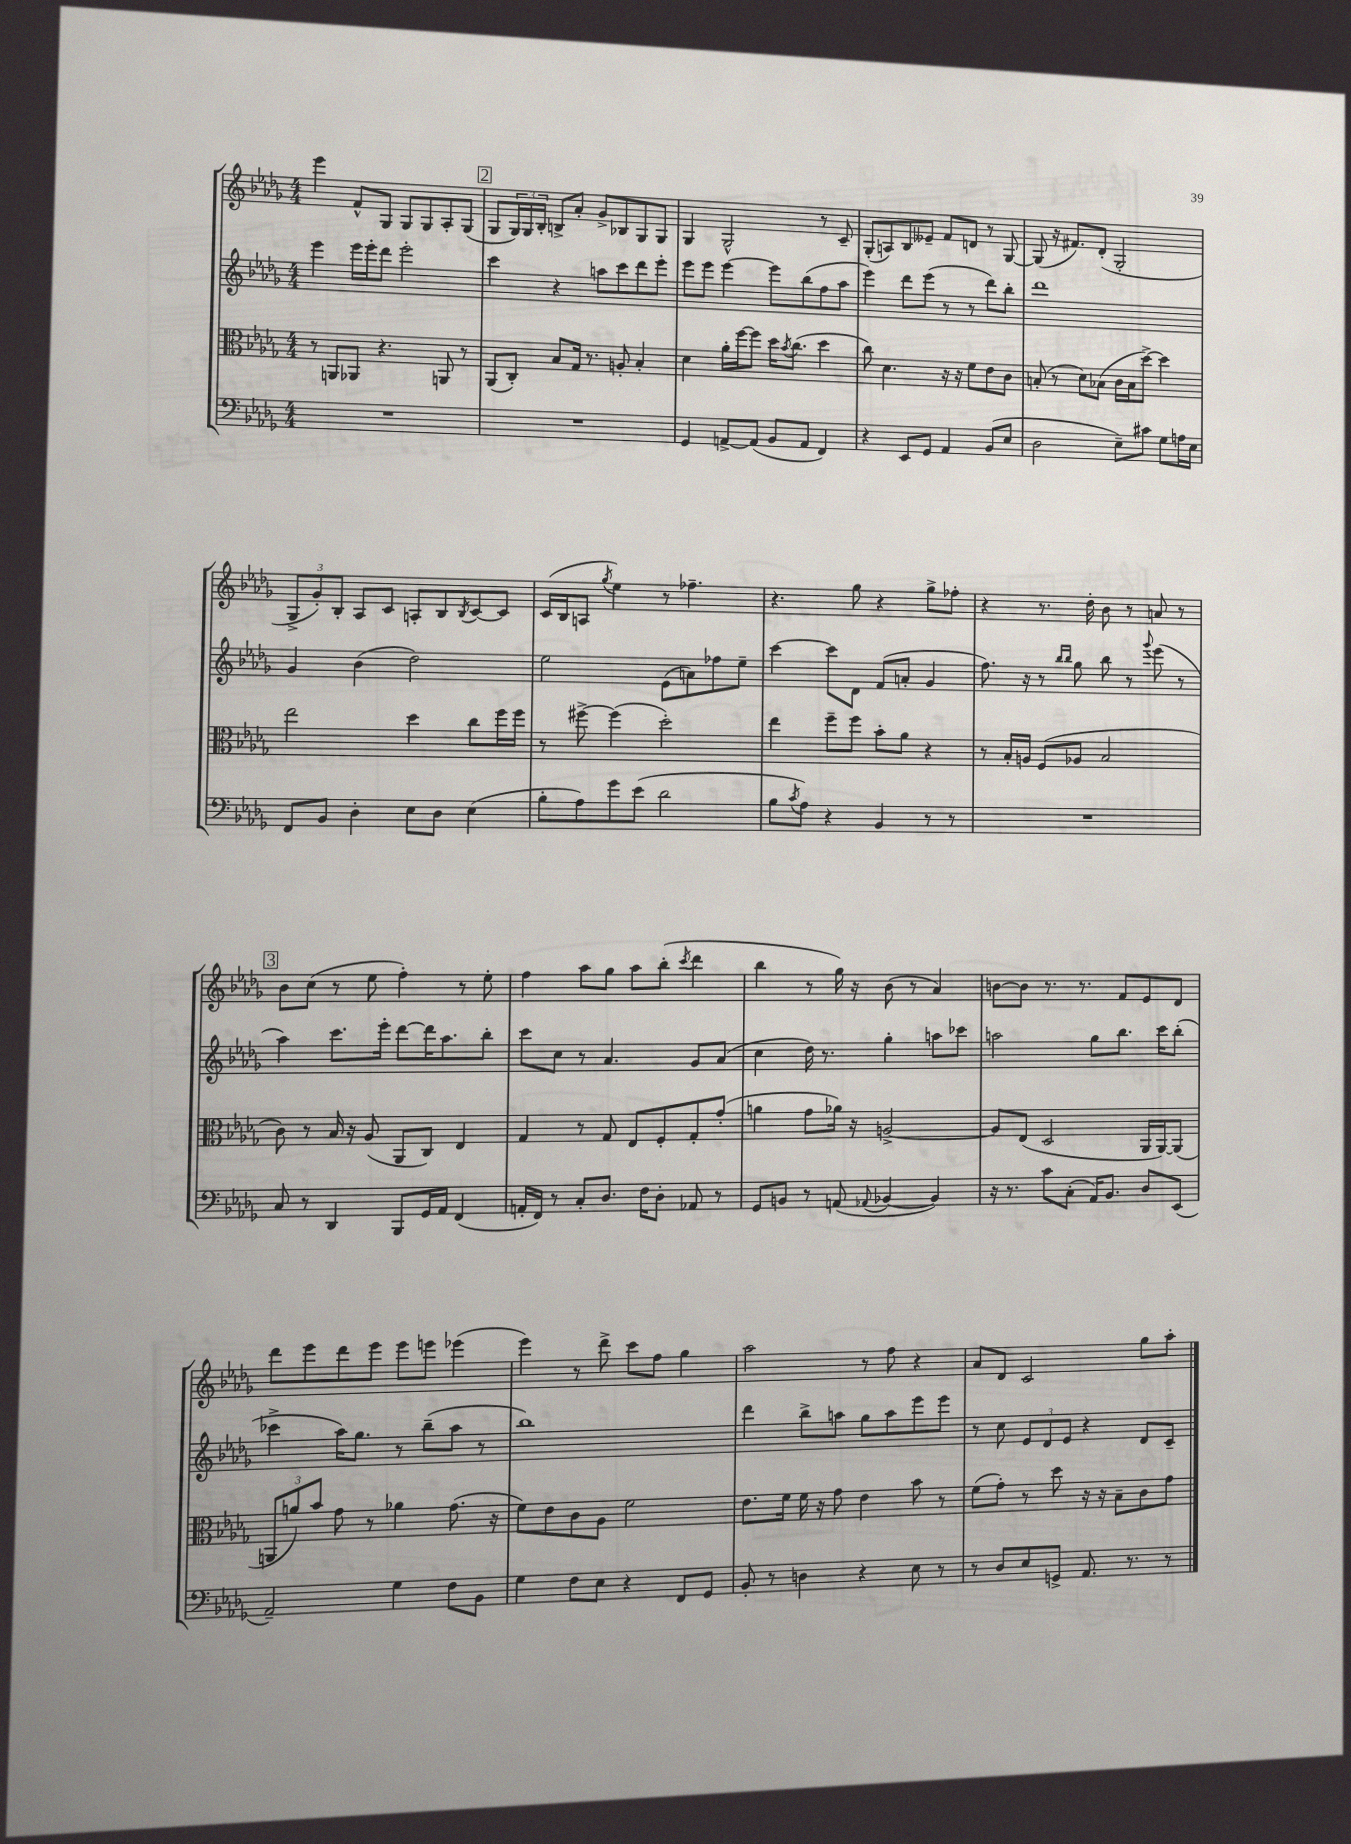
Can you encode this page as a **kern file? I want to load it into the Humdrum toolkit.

**kern	**kern	**kern	**kern
*part4	*part3	*part2	*part1
*staff4	*staff3	*staff2	*staff1
*clefF4	*clefC3	*clefG2	*clefG2
*k[b-e-a-d-g-]	*k[b-e-a-d-g-]	*k[b-e-a-d-g-]	*k[b-e-a-d-g-]
*M4/4	*M4/4	*M4/4	*M4/4
=12	=12	=12	=12
1r	8r	4eee-\	4eee-\
.	8AAn/L	.	.
.	8AA-X/J	16eee-\LL	8f^^/L
.	.	16eee-'\J	.
.	4.r	8ddd-\J	8G-/J
.	.	2eee-'\	8G-/L
.	.	.	8G-/
.	8AAn/	.	8A-'/
.	8r	.	(8G-/J
!!LO:REH:place=s1:t=2
=13	=13	=13	=13
1r	(8AA-/L	4ccc\	8G-/L
.	8C'/J)	.	24G-/L)
.	.	.	24G-/
.	.	.	24B-'/JJ
.	8B-/L	4r	8Bn^/L
.	16G-/Jk	.	8a-'/J
.	8.r	.	.
.	.	8aan\L	8g-^/L
.	8An'/	8ccc\	8B-X/
.	4B-'/	8ddd-\	8G-/
.	.	8eee-'\J	8G-/J
=14	=14	=14	=14
4GG-/	4d-\	8eee-\L	4G-/
.	.	8eee-\J	.
[8AAn^/L	16a-'\LL	[4eee-\	2G-^^/
.	[16ff\J	.	.
(8AA/J]	8ff\J]	.	.
8BB-/L	16dd-\KL	8eee-\L]	.
.	8qb-/	.	.
.	(8.cc\J	.	.
8AA/J	.	(8bb-\	.
4FF/)	4dd-\	8ff\	8r
.	.	8aa-\J	8c~/
=15	=15	=15	=15
4r	8cc\)	4eee-\)	(8G-'/L
.	4.d-\	.	8An/)
8EE-/L	.	8ddd-\L	8B-/
8GG-/J	.	(8eee-\J	8e--X~/J
4AA-/	16r	8r	8f/L
.	16r	.	.
.	8f\L	8r	8dn/J
(8BB-/L	8e-\	8ddd-\L)	8r
8E-/J	8c\J	8bb-'\J	[8G-/
=16	=16	=16	=16
2D-\	(8Bn'/	1ddd-	(8G-/]
.	8r	.	16r
.	.	.	8.f#X/L)
.	8d-\L)	.	.
.	(8B-X\J	.	(8d-'/J
8E-~\L)	16c\LL	.	2G-'/
.	16B-\J	.	.
8c#X\J	[8dd-^\J)	.	.
8G-\L	4dd-\]	.	.
16An\L	.	.	.
16E-\JJ	.	.	.
!!LO:LB:g=z
=17	=17	=17	=17
8FF/L	2ee-\	4g-/	12G-^/L
.	.	.	12g-'/)
8BB-/J	.	.	.
.	.	.	12B-'/J
4D-'\	.	(4b-\	8A-/L
.	.	.	8c/J
8E-\L	4dd-\	2dd-\)	8An'/L
8D-\J	.	.	8B-/
.	.	.	8qB-/
(4E-\	8cc\L	.	[8c/
.	16ff\L	.	8c/J]
.	16ff\JJ	.	.
=18	=18	=18	=18
8B-'\L	8r	2ee-\	(16c/LL
.	.	.	16B-/J
8A-\)	[8ff#X^\	.	8An/J
.	.	.	8qgg-/
8g-\	(4ff#\]	.	4ee-\)
(8e-\J	.	.	.
2d-\	2dd-'\)	(8e-\L	8r
.	.	8an\)	4.ff-X~\
.	.	8ff-X\	.
.	.	8ee-~\J	.
=19	=19	=19	=19
8B-\L	4ee-\	[4ccc\	4.r
8qc/	.	.	.
8A-\J)	.	.	.
4r	8ff~\L	8ccc\L]	.
.	8ff\J	8d-\J	8gg-\
4BB-/	8b-'\L	(8f/L	4r
.	8a-\J	8an'/J	.
8r	4r	4g-/	8gg-^\L
8r	.	.	8ff-X'\J
=20	=20	=20	=20
1r	8r	8.ff\)	4r
.	16B-'/LL	.	.
.	16An/JJ	16r	.
.	(8F/L	8r	8.r
.	.	16qqbb-/LL	.
.	.	16qqbb-/JJ	.
.	8A-X/J	8gg-\	.
.	.	.	16dd-'\
.	2B-/	8bb-\	8b-\
.	.	8r	8r
.	.	8qqggg-/	.
.	.	(8eee-\	8an/
.	.	8r	8r
!!LO:LB:g=z
!!LO:REH:place=s1:t=3
=21	=21	=21	=21
8C/	8c\)	4aa-\)	8b-\L
8r	8r	.	(8cc\J
4DD-/	16B-/	8.ccc\L	8r
.	16r	.	.
.	(8A-/	.	8ee-\
.	.	16eee-'\Jk	.
8BBB-/L	8AA-/L	[8ddd-\L	4ff'\)
16GG-/L	8C/J)	16ddd-\K]	.
16AA-/JJ	.	8.aa-\	.
(4FF/	4E-/	.	8r
.	.	8bb-'\J	8ee-'\
=22	=22	=22	=22
16AAn'/LL	4G-/	8ccc\L	4ff\
16FF/JJ)	.	.	.
8r	.	8cc\J	.
8C'/L	8r	8r	8aa-\L
8.D-/J	8G-/	4.a-/	8gg-\J
.	8E-/L	.	8aa-\L
16F\KL	.	.	.
8D-'\J	8F'/	.	(8bb-'\J
.	.	.	8qccc/
8AA-X/	8G-'/	8g-/L	4ddd-\
8r	(8g-'/J	(8a-/J	.
=23	=23	=23	=23
8GG-/L	4an\	4cc\	4bb-\
8BBn/J	.	.	.
8r	8g-\L	16dd-\)	8r
.	.	8.r	.
(8AAn/	16a-X\Jk)	.	16gg-\)
.	16r	.	16r
8qqAA-X/	.	.	.
[4BB-X/	[2An^/	4gg-'\	(8b-\
.	.	.	8r
4BB-/])	.	8aan\L	4a-/)
.	.	8ccc-X\J	.
=24	=24	=24	=24
16r	8A/L]	2aan\	[8bn\L
8.r	.	.	.
.	(8E-/J	.	8b\J]
8c\L	2D-/	.	8.r
(8C'\J	.	.	.
.	.	.	8.r
16AA-/KL)	.	8gg-\L	.
8.BB-/J	.	.	.
.	.	8.bb-\J	8f/L
8D-/L	16AA-/LL	.	8e-/
.	[16AA-/J)	16ccc\KL	.
(8EE-/J	(8AA-/J]	(8bb-'\J	8d-/J
!!LO:LB:g=z
=25	=25	=25	=25
2AA-~/)	12AAn/L	4ccc-X^\	8ddd-\L
.	12an/)	.	.
.	.	.	8eee-\
.	12b-/J	.	.
.	8g-\	16aa-\KL)	8ddd-\
.	.	8.gg-\J	.
.	8r	.	8eee-\J
4G-\	4a-X\	8r	8eee-\L
.	.	(8bb-~\L	8eeen\J
8F\L	(8.g-\	8aa-\J	(4eee-X\
8BB-\J	.	8r	.
.	16r	.	.
=26	=26	=26	=26
4G-\	8f\L)	1bb-)	4eee-\)
.	8e-\	.	.
8F\L	8c\	.	8r
8E-\J	8A-\J	.	8ddd-^\
4r	2f\	.	8ccc\L
.	.	.	8ff\J
8FF/L	.	.	4gg-\
8GG-/J	.	.	.
=27	=27	=27	=27
8BB-'/	8.e-\L	4ddd-\	2aa-\
8r	.	.	.
.	16f\Jk	.	.
4Dn\	16f\	8bb-^\L	.
.	16r	.	.
.	8g-\	8aan\J	.
4r	4e-\	8gg-\L	8r
.	.	8aa\	8ff\
8E-\	8b-\	8eee-\	4r
8r	8r	8eee-\J	.
=28	=28	=28	=28
8r	(8f\L	8r	8a-/L
8D-/L	8g-'\J)	8cc\	8d-/J
8E-/	8r	12e-/L	2c/
.	.	12d-/	.
8GGn^/J	8dd-\	.	.
.	.	12e-/J	.
8.AA-/	16r	4r	.
.	16r	.	.
.	8B-~\L	.	.
8.r	.	.	.
.	8c\	8d-/L	8gg-\L
8r	8g-\J	8c~/J	8aa-'\J
==	==	==	==
*-	*-	*-	*-
